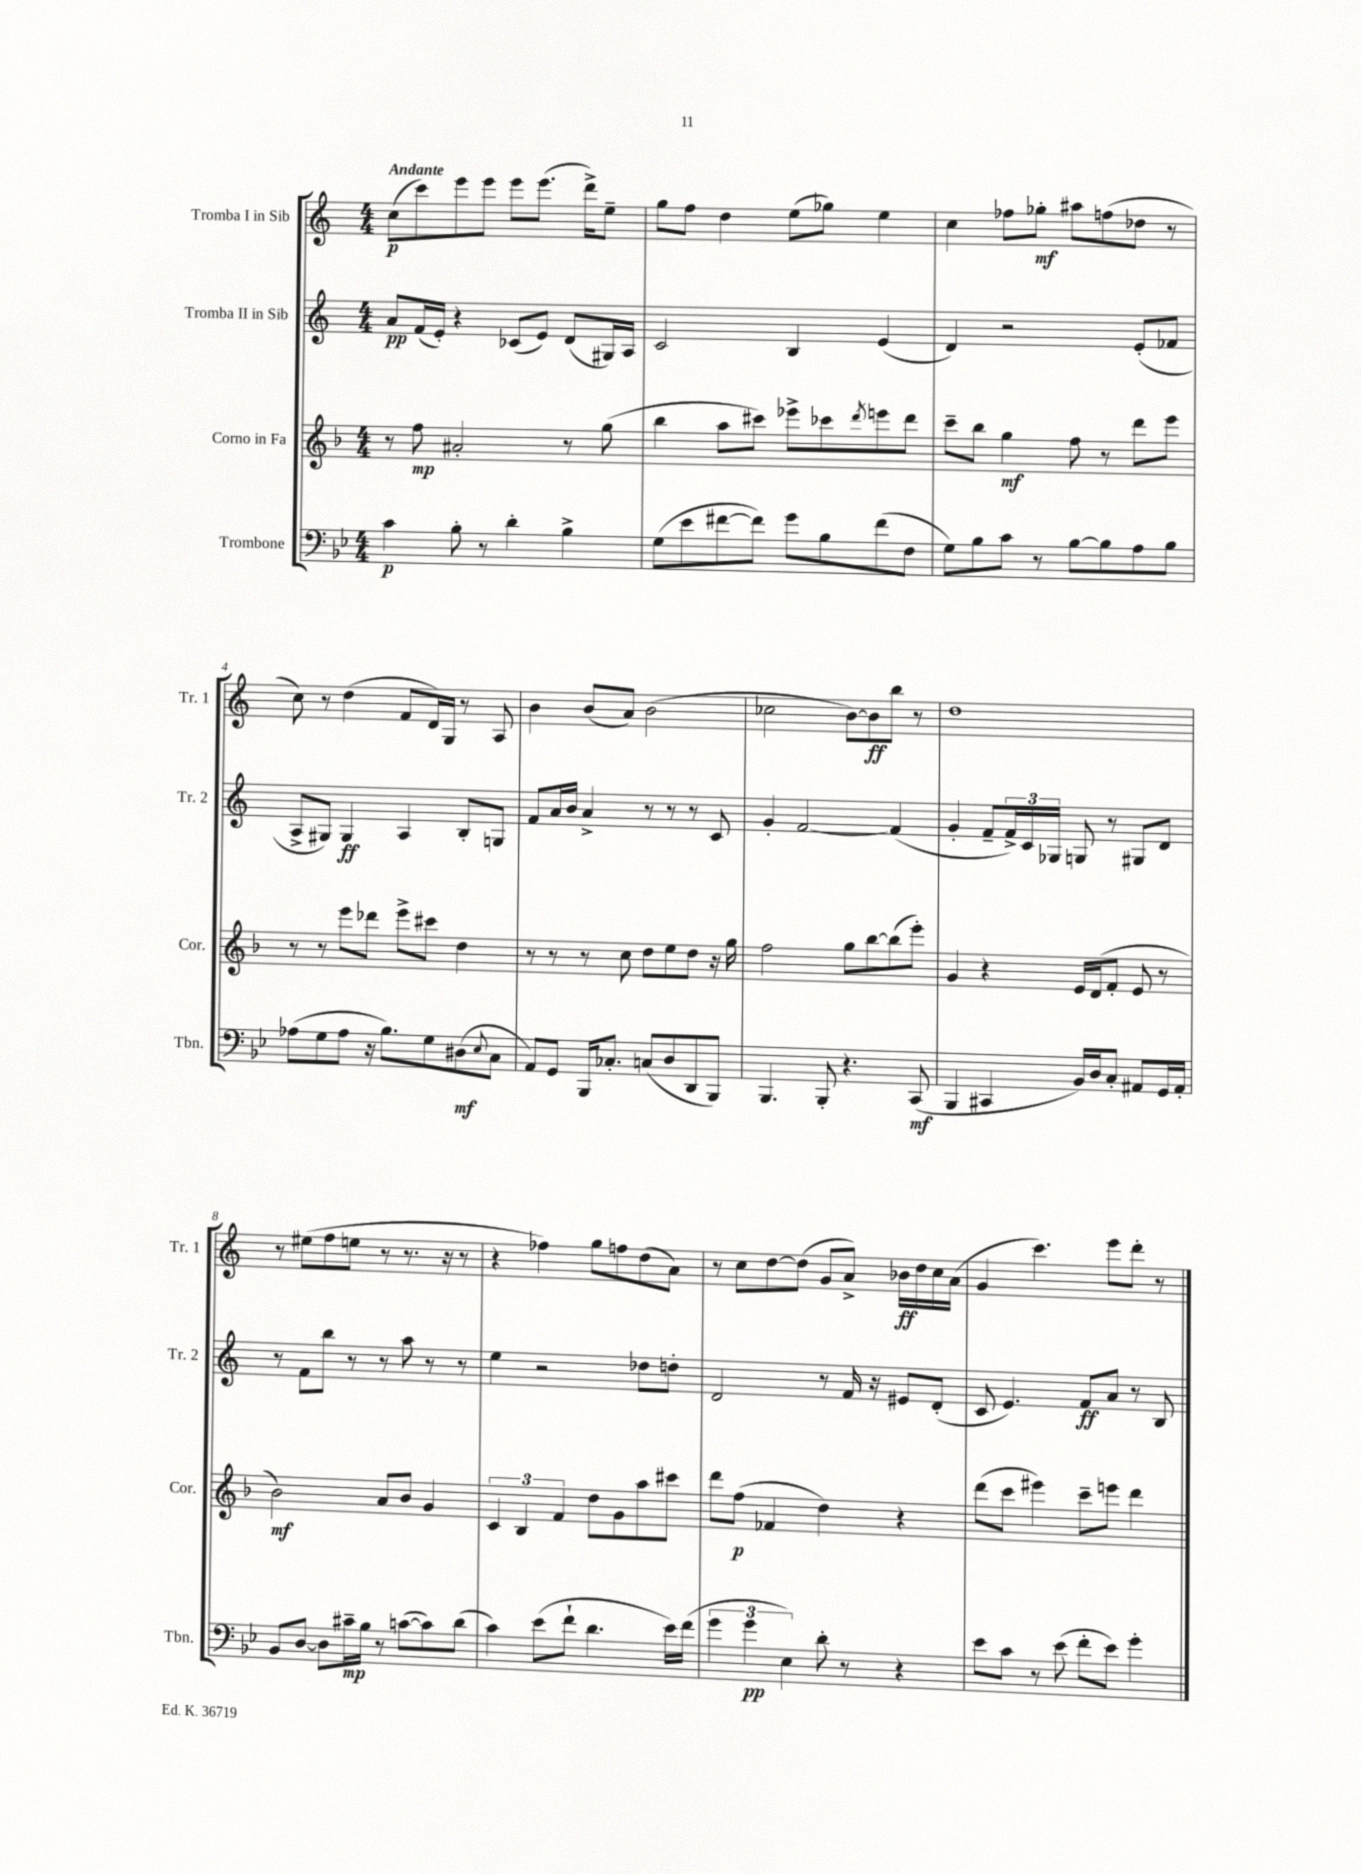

**kern	**dynam	**kern	**dynam	**kern	**dynam	**kern	**dynam
*part4	*part4	*part3	*part3	*part2	*part2	*part1	*part1
*staff4	*staff4	*staff3	*staff3	*staff2	*staff2	*staff1	*staff1
*I"Trombone	*	*I"Corno in Fa	*	*I"Tromba II in Sib	*	*I"Tromba I in Sib	*
*I'Tbn.	*	*I'Cor.	*	*I'Tr. 2	*	*I'Tr. 1	*
*clefF4	*	*clefG2	*	*clefG2	*	*clefG2	*
*k[b-e-]	*	*k[b-]	*	*k[]	*	*k[]	*
*M4/4	*	*M4/4	*	*M4/4	*	*M4/4	*
=1	=1	=1	=1	=1	=1	=1	=1
!	!	!	!	!	!	!LO:TX:a:B:t=Andante	!
4c\	p	8r	.	8a/L	pp	(8cc\L	p
.	.	8ff\	mp	(16f/L	.	8ccc\)	.
.	.	.	.	16e'/JJ)	.	.	.
8B-'\	.	2a#X'/	.	4r	.	8eee\	.
8r	.	.	.	.	.	8eee\J	.
4d'\	.	.	.	(8c-X/L	.	8eee\L	.
.	.	.	.	8e/J)	.	(8.eee\J	.
4B-^\	.	8r	.	(8d/L	.	.	.
.	.	.	.	.	.	16ddd^\KL)	.
.	.	(8gg\	.	16G#X/L)	.	8ee~\J	.
.	.	.	.	16A/JJ	.	.	.
=2	=2	=2	=2	=2	=2	=2	=2
(8G\L	.	4bb-\	.	2c/	.	8gg\L	.
8e-\	.	.	.	.	.	8ff\J	.
[8f#X\	.	8aa\L	.	.	.	4dd\	.
8f#\J])	.	8ccc#X\J)	.	.	.	.	.
8g\L	.	8eee-X^\L	.	4B/	.	(8ee\L	.
8B-\	.	8ccc-X\	.	.	.	8gg-X\J)	.
.	.	8qddd/	.	.	.	.	.
(8f#\	.	8eeen\	.	(4e/	.	4ee\	.
8F\J	.	8ddd\J	.	.	.	.	.
=3	=3	=3	=3	=3	=3	=3	=3
8G\L)	.	8ccc~\L	.	4d/)	.	4cc\	.
8B-\	.	8bb-\J	.	.	.	.	.
8c\J	.	4gg\	mf	2r	.	8ff-X\L	.
8r	.	.	.	.	.	8gg-X'\J	mf
[8B-\L	.	8ff\	.	.	.	8aa#X\L	.
8B-\]	.	8r	.	.	.	(8ffn\	.
8A\	.	8ddd\L	.	(8e'/L	.	8dd-X\J	.
8B-\J	.	8eee\J	.	8f-X/J	.	8r	.
!!LO:LB:g=z
=4	=4	=4	=4	=4	=4	=4	=4
(8A-X\L	.	8r	.	8A^/L	.	8cc\)	.
8G\	.	8r	.	8G#X/J)	.	8r	.
8A-\J	.	8eee\L	.	4G#/	ff	(4dd\	.
16r	.	8ddd-X\J	.	.	.	.	.
8.B-\L)	.	.	.	.	.	.	.
.	.	8eee^\L	.	4A/	.	8f/L	.
8G\	.	8ccc#X\J	.	.	.	16d/L)	.
.	.	.	.	.	.	16G/JJ	.
(8D#X\	mf	4dd\	.	8B'/L	.	8r	.
8qqE-/	.	.	.	.	.	.	.
8C\J	.	.	.	8Gn/J	.	8A/	.
=5	=5	=5	=5	=5	=5	=5	=5
8AA/L)	.	8r	.	8f/L	.	4b\	.
8GG/J	.	8r	.	16a/L	.	.	.
.	.	.	.	16b/JJ	.	.	.
16BBB-/KL	.	8r	.	4a^/	.	(8b/L	.
8.C-X'/J	.	.	.	.	.	.	.
.	.	8cc\	.	.	.	8a/J)	.
(8Cn/L	.	8dd\L	.	8r	.	(2b\	.
8D/	.	8ee\	.	8r	.	.	.
8DD/	.	8dd\J	.	8r	.	.	.
8BBB-/J)	.	16r	.	8c/	.	.	.
.	.	16gg\	.	.	.	.	.
=6	=6	=6	=6	=6	=6	=6	=6
4.BBB-/	.	2ff\	.	4g'/	.	2cc-X\	.
.	.	.	.	[2f/	.	.	.
8BBB-'/	.	.	.	.	.	.	.
4.r	.	8gg\L	.	.	.	[8b\L)	.
.	.	[8bb-\	.	.	.	8b\]	ff
.	.	(8bb-\]	.	(4f/]	.	8bb\J	.
(8CC/	mf	8eee'\J)	.	.	.	8r	.
=7	=7	=7	=7	=7	=7	=7	=7
4BBB-/	.	4g/	.	4g'/	.	1dd	.
4CC#X/	.	4r	.	8f~/L	.	.	.
.	.	.	.	24f^/L)	.	.	.
.	.	.	.	24c/	.	.	.
.	.	.	.	24G-X/JJ	.	.	.
16BB-/LL)	.	16e/LL	.	8Gn/	.	.	.
16D/J	.	(16d/J	.	.	.	.	.
8C'/J	.	8f'/J	.	8r	.	.	.
8AA#X/L	.	8e/	.	8G#X/L	.	.	.
16GG/L	.	8r	.	8d/J	.	.	.
16AA#'/JJ	.	.	.	.	.	.	.
!!LO:LB:g=z
=8	=8	=8	=8	=8	=8	=8	=8
8BB-/L	.	2b-\)	mf	8r	.	8r	.
[8D/J	.	.	.	8f\L	.	(8ee#X\L	.
8D\L]	.	.	.	8bb\J	.	8ff\	.
16c#X~\L	mp	.	.	8r	.	8een\J	.
16B-\JJ	.	.	.	.	.	.	.
8r	.	8a/L	.	8r	.	8r	.
([8cn\L	.	8b-/J	.	8aa\	.	8.r	.
8c\])	.	4g/	.	8r	.	.	.
.	.	.	.	.	.	16r	.
(8d\J	.	.	.	8r	.	8r	.
=9	=9	=9	=9	=9	=9	=9	=9
4c\)	.	6c/	.	4ee\	.	4r	.
.	.	6B-/	.	.	.	.	.
(8e-\L	.	.	.	2r	.	4ff-X\)	.
.	.	6f/	.	.	.	.	.
8f`\J	.	.	.	.	.	.	.
4.d\	.	8dd\L	.	.	.	8gg\L	.
.	.	8g\	.	.	.	8ffn\	.
.	.	8aa\	.	8dd-X\L	.	(8dd\	.
16e-\LL)	.	8ccc#X\J	.	8ddn'\J	.	8a\J)	.
(16f\JJ	.	.	.	.	.	.	.
=10	=10	=10	=10	=10	=10	=10	=10
6g\	.	8ddd\L	.	2d/	.	8r	.
.	.	(8ff\J	p	.	.	8cc\L	.
6g\	pp	.	.	.	.	.	.
.	.	4f-X/	.	.	.	[8dd\	.
6E-\)	.	.	.	.	.	.	.
.	.	.	.	.	.	(8dd\J]	.
8d'\	.	4dd\)	.	8r	.	8g/L	.
8r	.	.	.	16f/	.	8a^/J)	.
.	.	.	.	16r	.	.	.
4r	.	4r	.	8e#X/L	.	16b-X\LL	ff
.	.	.	.	.	.	16dd\	.
.	.	.	.	(8d'/J	.	16cc\	.
.	.	.	.	.	.	(16a\JJ	.
=11	=11	=11	=11	=11	=11	=11	=11
8e-\L	.	(8ddd\L	.	8c/	.	4g/	.
8c\J	.	8ccc\J	.	4.e/)	.	.	.
8r	.	4eee#X\)	.	.	.	4.ccc\)	.
(8e-\	.	.	.	.	.	.	.
8f'\L	.	8ccc~\L	.	8f/L	ff	.	.
8e-\J)	.	8eeen\J	.	8a/J	.	8eee\L	.
4g'\	.	4ddd\	.	8r	.	8ddd'\J	.
.	.	.	.	8B/	.	8r	.
==	==	==	==	==	==	==	==
*-	*-	*-	*-	*-	*-	*-	*-
